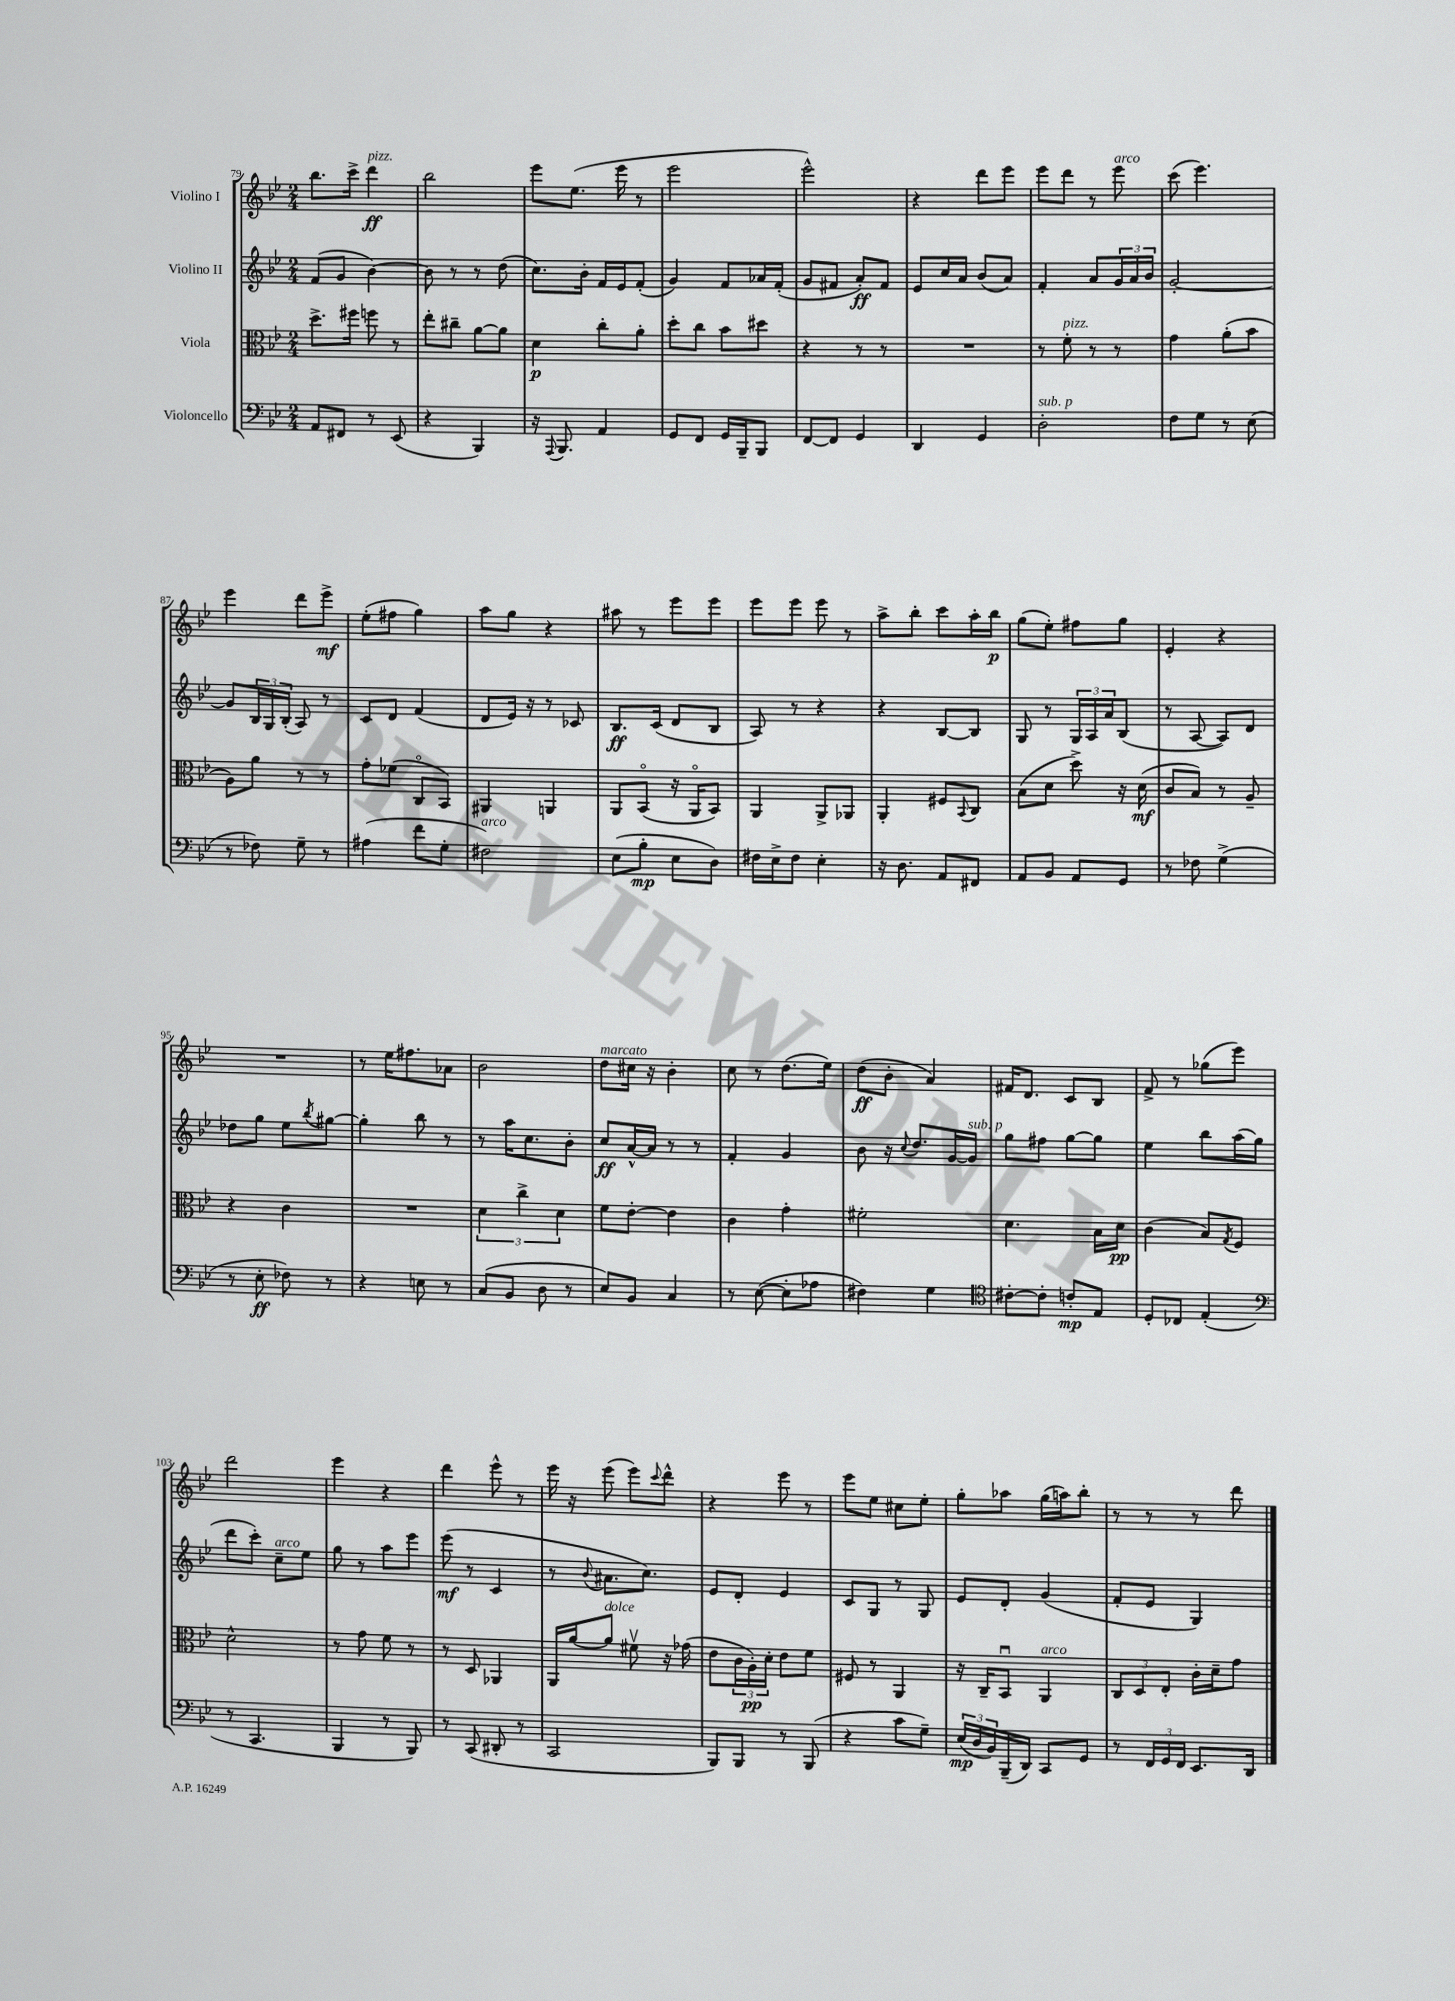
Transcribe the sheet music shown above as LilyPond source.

<<
\new StaffGroup <<
\new Staff = "s0" \with { instrumentName = "Violino I" } {
    \clef treble \key bes \major \numericTimeSignature \time 2/4
    bes''8. c'''16-> d'''4\ff^\markup { \italic "pizz." } |
    bes''2 |
    ees'''8 ees''8.( ees'''16 r8 |
    ees'''2 |
    ees'''2-^) |
    r4 d'''8 ees'''8 |
    ees'''8 d'''8 r8 ees'''8^\markup { \italic "arco" } |
    c'''8( ees'''4.) |
    ees'''4 d'''8 ees'''8->\mf |
    ees''8-.( fis''8 g''4) |
    a''8 g''8 r4 |
    ais''8 r8 ees'''8 ees'''8 |
    ees'''8 ees'''8 ees'''8 r8 |
    a''8-> bes''8-. c'''8 a''16-. bes''16\p |
    g''8( ees''8-.) fis''8 g''8 |
    ees'4-. r4 |
    R2 |
    r8 ees''16 fis''8. aes'8 |
    bes'2 |
    d''8^\markup { \italic "marcato" } cis''16 r16 bes'4-. |
    c''8 r8 d''8.( ees''16) |
    d''8\ff( bes'8-. a'4) |
    fis'16 d'8. c'8 bes8 |
    f'8-> r8 ges''8( ees'''8) |
    d'''2 |
    ees'''4 r4 |
    d'''4 ees'''8-^ r8 |
    ees'''16 r16 ees'''8( ees'''8) \appoggiatura { c'''8 } d'''8-^ |
    r4 ees'''8 r8 |
    ees'''8 ees''8 cis''8 ees''8-. |
    g''8-. aes''8 g''16( a''16) bes''8-. |
    r8 r8 r8 d'''8 \bar "|." |
}
\new Staff = "s1" \with { instrumentName = "Violino II" } {
    \clef treble \key bes \major \numericTimeSignature \time 2/4
    f'8( g'8 bes'4~) |
    bes'8 r8 r8 d''8( |
    c''8.) bes'16-. f'16 ees'16 f'8-.( |
    g'4) f'8 aes'16 f'16-.( |
    g'8 fis'8 a'8-.\ff) fis'8 |
    ees'8 c''16 a'16 bes'8( a'8) |
    f'4-. a'8 \tuplet 3/2 { g'16 a'16 bes'16 } |
    g'2~-. |
    g'8 \tuplet 3/2 { bes16 g16 bes16-.( } a8) r8 |
    c'8 d'8 f'4( |
    d'8 ees'16) r16 r8 ces'8 |
    bes8.\ff c'16( d'8 bes8 |
    a8) r8 r4 |
    r4 bes8~ bes8 |
    g8 r8 \tuplet 3/2 { g16 a16 a'16 } bes8( |
    r8 a8~ a8) d'8 |
    des''8 g''8 ees''8 \acciaccatura { bes''8 } gis''8~ |
    gis''4-. bes''8 r8 |
    r8 a''16 c''8. bes'8-. |
    c''8\ff a'16~-^ a'16 r8 r8 |
    f'4-. g'4 |
    bes'8 r16 \appoggiatura { c''8 } d''8. g'16~ g'16^\markup { \italic "sub. p" } |
    g''8 fis''8 g''8~ g''8 |
    ees''4 bes''8 a''16( g''16 |
    d'''8 c'''8-.) c''8--^\markup { \italic "arco" } ees''8 |
    g''8 r8 a''8 ees'''8 |
    ees'''8\mf( r8 c'4 |
    r8 \appoggiatura { bes'8 } ais'8. c''8.) |
    ees'8 d'8-. ees'4 |
    c'8 g8 r8 g8 |
    ees'8 d'8-. g'4( |
    f'8-. ees'8 g4) \bar "|." |
}
\new Staff = "s2" \with { instrumentName = "Viola" } {
    \clef alto \key bes \major \numericTimeSignature \time 2/4
    d''8.-> fis''16 f''8 r8 |
    ees''8-. cis''8-- a'8~ a'8 |
    d'4\p c''8-. a'8-. |
    d''8-. c''8 bes'8 dis''8 |
    r4 r8 r8 |
    R2 |
    r8 f'8-.^\markup { \italic "pizz." } r8 r8 |
    g'4 a'8-.( bes'8 |
    a8) a'8 r8 r8 |
    g'8-. fes'8( c8\flageolet bes,8) |
    ais,4 a,4 |
    a,8 bes,8\flageolet( r16 a,16\flageolet bes,8) |
    a,4 a,8-> aes,8 |
    a,4-. fis8 \appoggiatura { bes,8 } c8 |
    bes8( d'8 d''8->) r16 d'16\mf( |
    c'8 bes8) r8 a8-- |
    r4 c'4 |
    R2 |
    \tuplet 3/2 { d'4 c''4-> d'4 } |
    f'8 ees'8~-. ees'4 |
    c'4 g'4-. |
    fis'2-. |
    d'4. bes16 d'16\pp |
    c'4( bes8) \acciaccatura { g8 } f8 |
    d'2-^ |
    r8 g'8 f'8 r8 |
    r8 d8 aes,4 |
    a,16 a'16~ a'8^\markup { \italic "dolce" } fis'8\upbow r16 ges'16( |
    ees'8 \tuplet 3/2 { c'16 a16-.\pp) d'16-. } ees'8 f'8 |
    fis8 r8 a,4 |
    r16 c16-- bes,8\downbow a,4^\markup { \italic "arco" } |
    \tuplet 3/2 { c8 d8 ees8-. } c'16-. d'16-- g'8 \bar "|." |
}
\new Staff = "s3" \with { instrumentName = "Violoncello" } {
    \clef bass \key bes \major \numericTimeSignature \time 2/4
    a,8 fis,8 r8 ees,8( |
    r4 bes,,4) |
    r16 \appoggiatura { a,,8 } bes,,8. a,4 |
    g,8 f,8 g,16 bes,,16-- bes,,8 |
    f,8~ f,8 g,4 |
    d,4 g,4 |
    d2-.^\markup { \italic "sub. p" } |
    f8 g8 r8 ees8( |
    r8 fes8) g8-- r8 |
    ais4( f'8 g8-. |
    fis2^\markup { \italic "arco" }) |
    ees8( bes8-.\mp ees8 d8) |
    fis16 ees16-> fis8 ees4-. |
    r16 d8. a,8 fis,8 |
    a,8 bes,8 a,8 g,8 |
    r8 fes8 g4->( |
    r8 ees8-.\ff fes8) r8 |
    r4 e8 r8 |
    c8( bes,8 d8 r8 |
    ees8) bes,8 c4 |
    r8 ees8~( ees8-. aes8 |
    fis4) g4 |
    \clef tenor cis'8~-. cis'8-. c'8-.\mp ees8 |
    d8-. ces8 ees4-.( |
    \clef bass r8 c,4. |
    bes,,4 r8 bes,,8) |
    r8 c,8( dis,8-. r8 |
    c,2 |
    bes,,8) bes,,8 r8 bes,,8( |
    r4 c'8 g8--) |
    \tuplet 3/2 { ees16\mp( d16 bes,16) } bes,,16--( d,16) c,8 g,8 |
    r8 \tuplet 3/2 { f,16 g,16 f,16 } ees,8. d,16 \bar "|." |
}
>>
>>
\layout { \context { \Score currentBarNumber = #79 } }
